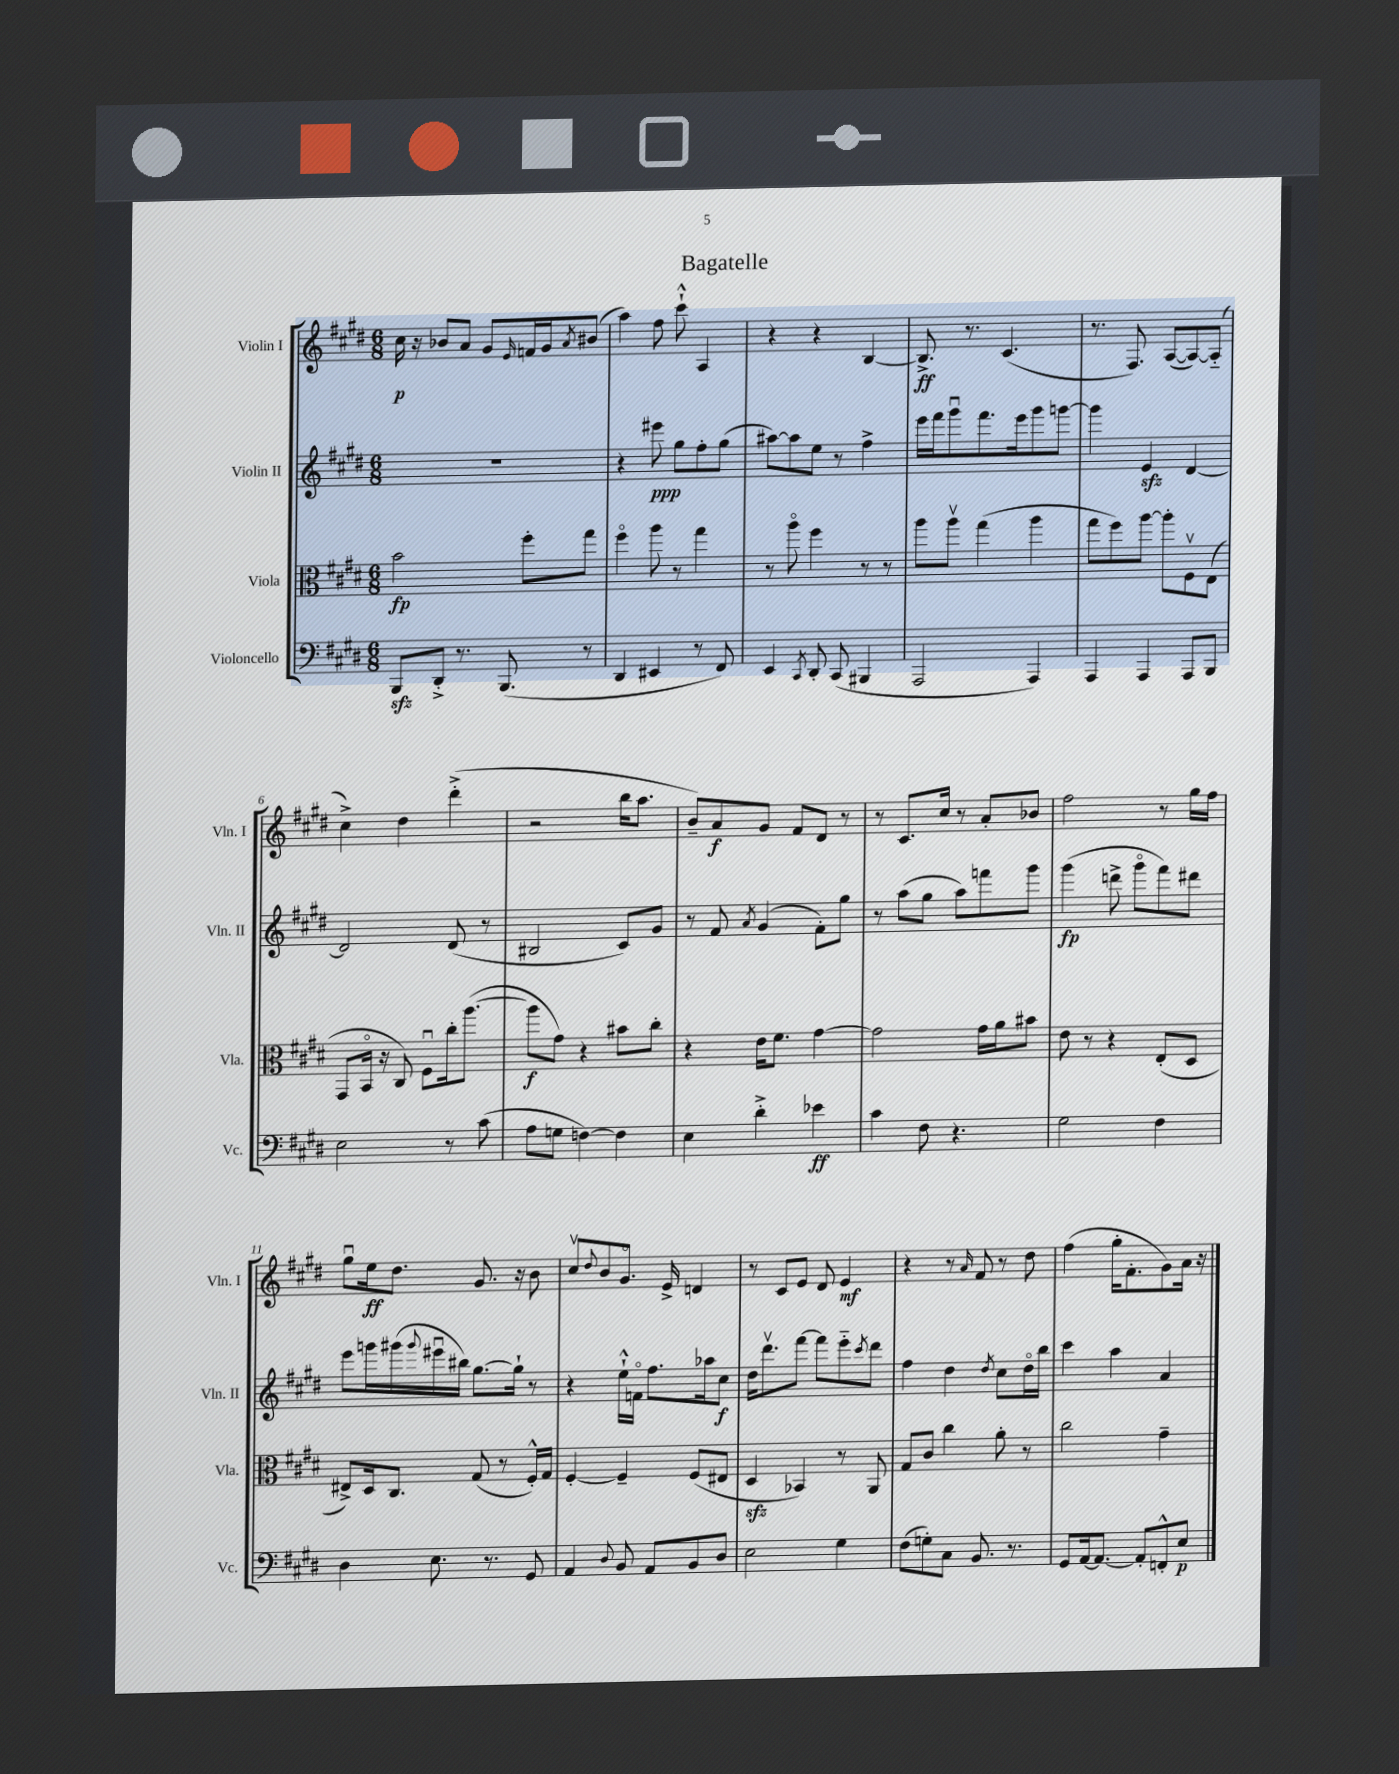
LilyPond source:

\header { title = "Bagatelle" }
<<
\new StaffGroup <<
\new Staff = "s0" \with { instrumentName = "Violin I" shortInstrumentName = "Vln. I" } {
    \clef treble \key e \major \numericTimeSignature \time 6/8
    cis''16\p r16 bes'8 a'8 gis'8 \grace { e'16 } f'16 gis'16 \acciaccatura { a'8 } bis'8( |
    a''4) fis''8 cis'''8-!-^ a4 |
    r4 r4 b4~ |
    b8.->\ff r8. cis'4.( |
    r8. fis8.) a8~( a8~) a8-_( |
    cis''4->) dis''4 dis'''4-.->( |
    r2 b''16 a''8. |
    b'8--) a'8\f gis'8 fis'8 dis'8 r8 |
    r8 cis'8. cis''16 r8 a'8-. bes'8 |
    fis''2 r8 gis''16 fis''16 |
    gis''8\downbow e''16\ff dis''8. gis'8. r16 b'8 |
    cis''8\upbow \appoggiatura { dis''8 } b'8 gis'8.\flageolet e'16-> d'4 |
    r8 cis'8 e'8 dis'8 e'4\mf |
    r4 r8 \grace { a'16 } fis'8 r8 dis''8 |
    fis''4( gis''16-. fis'8.-. gis'8) a'16 r16 \bar "|." |
}
\new Staff = "s1" \with { instrumentName = "Violin II" shortInstrumentName = "Vln. II" } {
    \clef treble \key e \major \numericTimeSignature \time 6/8
    R2. |
    r4 eis'''8\ppp gis''8 fis''8-. gis''8( |
    ais''8~) ais''8 e''8 r8 fis''4-> |
    e'''16 fis'''16 gis'''8\downbow fis'''8. e'''16 gis'''8 g'''8~ |
    g'''4 e'4\sfz dis'4~ |
    dis'2 dis'8( r8 |
    bis2 cis'8) gis'8 |
    r8 fis'8 \acciaccatura { a'8 } gis'4( fis'8-.) gis''8 |
    r8 a''8( gis''8 a''8) f'''8 gis'''8 |
    gis'''4\fp( d'''8-> gis'''8\flageolet fis'''8) dis'''8 |
    e'''8 g'''16 gis'''16( \appoggiatura { gis'''8 } eis'''16\downbow bis''16) gis''8.~ gis''16-! r8 |
    r4 e''16-!-^ f'16\flageolet fis''8. aes''16 cis''8\f |
    dis''16 dis'''8.\upbow fis'''8~ fis'''8 e'''8-_ \acciaccatura { cis'''8 } dis'''8 |
    fis''4 dis''4 \acciaccatura { dis''8 } cis''8 dis''16\flageolet b''16 |
    cis'''4 a''4 a'4 \bar "|." |
}
\new Staff = "s2" \with { instrumentName = "Viola" shortInstrumentName = "Vla." } {
    \clef alto \key e \major \numericTimeSignature \time 6/8
    b'2\fp fis''8-. gis''8 |
    fis''4\flageolet a''8 r8 gis''4 |
    r8 a''8\flageolet fis''4 r8 r8 |
    a''8 a''8\upbow gis''4( a''4 |
    gis''8 fis''8) a''8~ a''8-. fis8\upbow e8( |
    gis,8 b,16\flageolet r16 cis8) fis8\downbow cis''16-. a''8.~( |
    a''8\f gis'8) r4 bis'8 cis''8-. |
    r4 e'16 fis'8. gis'4~ |
    gis'2 gis'16 a'16 bis'8 |
    e'8 r8 r4 e8-.( dis8 |
    eis8->) dis16 cis8. gis8( r8 fis16-.-^) gis16 |
    fis4~-. fis4-- fis8( eis8 |
    dis4\sfz bes,4) r8 a,8 |
    gis8 cis'8 cis''4 a'8-. r8 |
    cis''2 gis'4-- \bar "|." |
}
\new Staff = "s3" \with { instrumentName = "Violoncello" shortInstrumentName = "Vc." } {
    \clef bass \key e \major \numericTimeSignature \time 6/8
    b,,8\sfz dis,8-.-> r8. b,,8.( r8 |
    dis,4 eis,4 r8 fis,8) |
    e,4 \acciaccatura { cis,8 } dis,8-. cis,8( bis,,4 |
    a,,2 a,,4) |
    a,,4 a,,4 a,,8 b,,8 |
    e2 r8 cis'8( |
    a8 g8 f4~) f4 |
    e4 dis'4-.-> ees'4\ff |
    cis'4 fis8 r4. |
    gis2 fis4 |
    dis4 e8. r8. gis,8 |
    a,4 \appoggiatura { dis8 } b,8 a,8 b,8 dis8 |
    e2 gis4 |
    fis8( g8-.) cis8 b,8. r8. |
    gis,8 a,16~ a,8.~ a,8-. f,8-.-^ e8\p \bar "|." |
}
>>
>>
